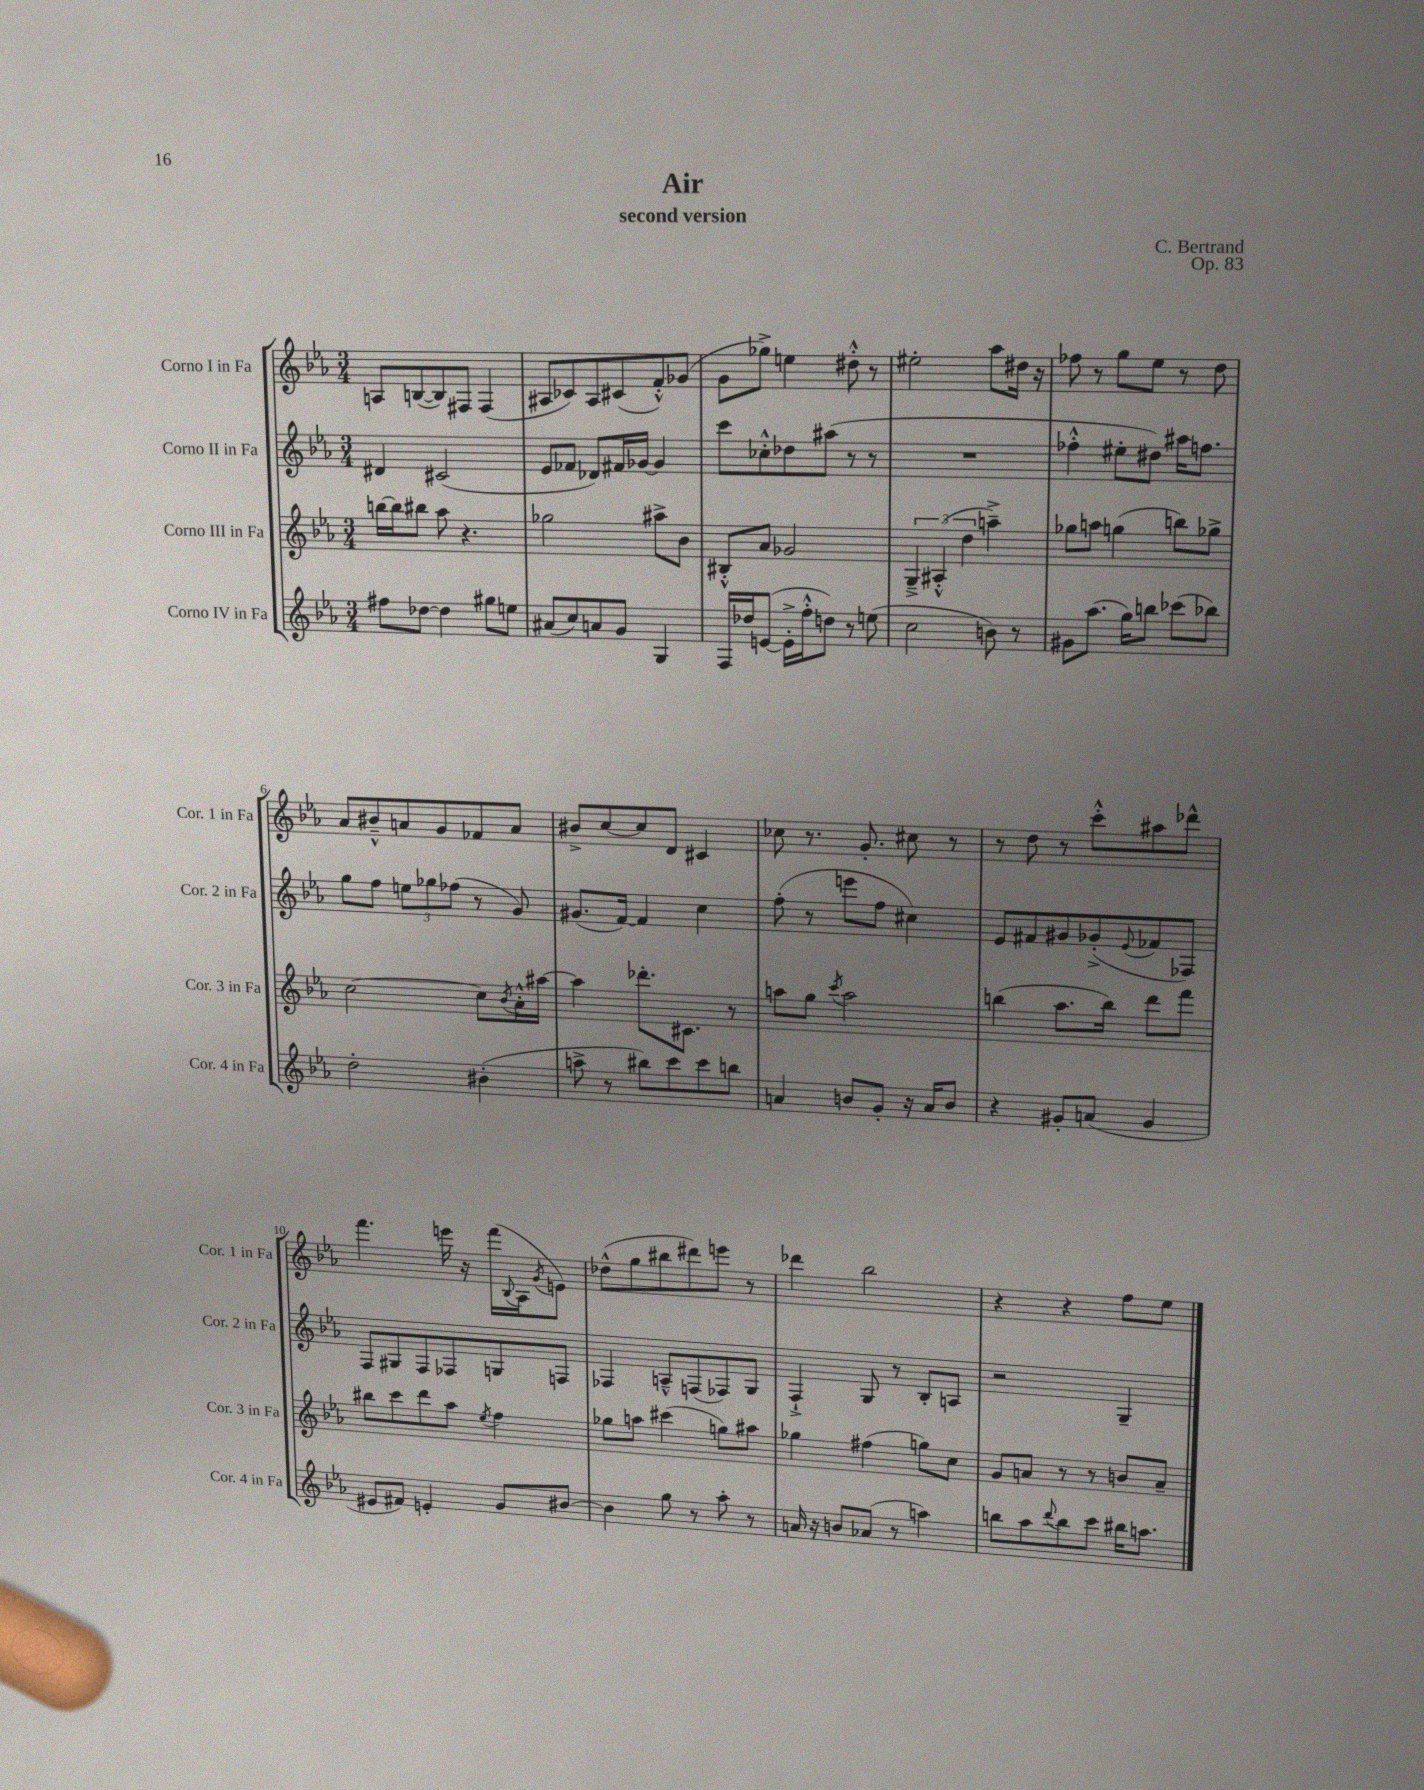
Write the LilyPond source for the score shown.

\header { title = "Air" composer = "C. Bertrand" subtitle = "second version" opus = "Op. 83" }
<<
\new StaffGroup <<
\new Staff = "s0" \with { instrumentName = "Corno I in Fa" shortInstrumentName = "Cor. 1 in Fa" } {
    \clef treble \key ees \major \numericTimeSignature \time 3/4
    a8 b8~( b8) fis8 fis4( |
    ais8 ces'8) ais8 cis'8( f'8-.-^) ges'8( |
    g'8 ges''8->) e''4 dis''8-.-^ r8 |
    eis''2-. aes''8 dis''16 r16 |
    fes''8 r8 g''8 ees''8 r8 d''8 |
    aes'8 bis'8---^ a'8 g'8 fes'8 a'8 |
    bis'8-> c''8~ c''8 d'8 cis'4 |
    ces''8 r8. g'8.-. cis''8 r8 |
    r8 d''8 r8 c'''8-.-^ ais''8 des'''8-^ |
    f'''4. e'''16 r16 f'''16( \appoggiatura { bes8 } aes16 \acciaccatura { g'8 } e'8) |
    des''8-^( g''8 bis''8 dis'''8) e'''8 r8 |
    des'''4 bes''2 |
    r4 r4 f''8 ees''8 \bar "|." |
}
\new Staff = "s1" \with { instrumentName = "Corno II in Fa" shortInstrumentName = "Cor. 2 in Fa" } {
    \clef treble \key ees \major \numericTimeSignature \time 3/4
    dis'4 cis'2( |
    ees'8 fes'8 des'8) fis'16 ges'16~ ges'4 |
    c'''8 ces''8-.-^ des''8 ais''8( r8 r8 |
    R2. |
    fes''4-.-^ eis''8-. dis''8) ais''16 f''8. |
    g''8 f''8 \tuplet 3/2 { e''8 ges''8 fes''8( } r8 g'8) |
    gis'8.( f'16~) f'4 c''4 |
    f''8-.( r8 e'''8 f''8 cis''4) |
    ees'8 fis'8 gis'8 ges'8-.->( \appoggiatura { ees'8 } fes'8 fes8) |
    f8 gis8 f8 fes8 g8 f8 |
    fes4 a8---^ f8( fes8) g8 |
    f4-!-> g8 r8 bes8-. a8 |
    r2 g4-- \bar "|." |
}
\new Staff = "s2" \with { instrumentName = "Corno III in Fa" shortInstrumentName = "Cor. 3 in Fa" } {
    \clef treble \key ees \major \numericTimeSignature \time 3/4
    b''16~ b''16 bis''8 aes''8 r4. |
    ges''2 ais''8-> bes'8 |
    bis8-.-^ aes'8 ges'2 |
    \tuplet 3/2 { g4---> ais4-.-^( d''4 } a''4--->) |
    ges''8 a''8 g''4( b''8) ges''8-> |
    c''2~ c''8 \acciaccatura { bes'8 } aes'16-.-^ ais''16~ |
    ais''4 des'''8.-. cis'8. r8 |
    a''8 g''8 \acciaccatura { c'''8 } a''2 |
    b''4( aes''8. b''16) d'''8 f'''8 |
    bis''8 c'''8 d'''8 aes''8 \acciaccatura { ees''8 } f''4 |
    ges''8 a''8 cis'''4( g''8) ais''8 |
    ges''4 fis''4( g''8) c''8 |
    g'8 a'8 r8 r8 b'8 a'8-- \bar "|." |
}
\new Staff = "s3" \with { instrumentName = "Corno IV in Fa" shortInstrumentName = "Cor. 4 in Fa" } {
    \clef treble \key ees \major \numericTimeSignature \time 3/4
    fis''8 des''8~ des''4 gis''8 e''8 |
    ais'8( c''8) a'8 g'8 g4 |
    f16 des''16 e'8~( e'16-.-> f''16-.-^ d''8) r8 e''8( |
    c''2 b'8) r8 |
    gis'8 aes''8.( g''16) b''8 ces'''8( bes''8) |
    d''2-. bis'4-.( |
    a''8-> r8 bis''8) c'''8 c'''8 b''8 |
    a'4 b'8 g'8-. r16 a'16 b'8 |
    r4 gis'8-. a'8( gis'4 |
    eis'8 fis'8) e'4-. g'8 bis'8~ |
    bis'4 g''8 r8 aes''8-. r8 |
    a'16 r16 b'8 aes'8( r8 a''4) |
    b''8 aes''8 \appoggiatura { d'''8 } b''8 c'''8 bis''16 a''8. \bar "|." |
}
>>
>>
